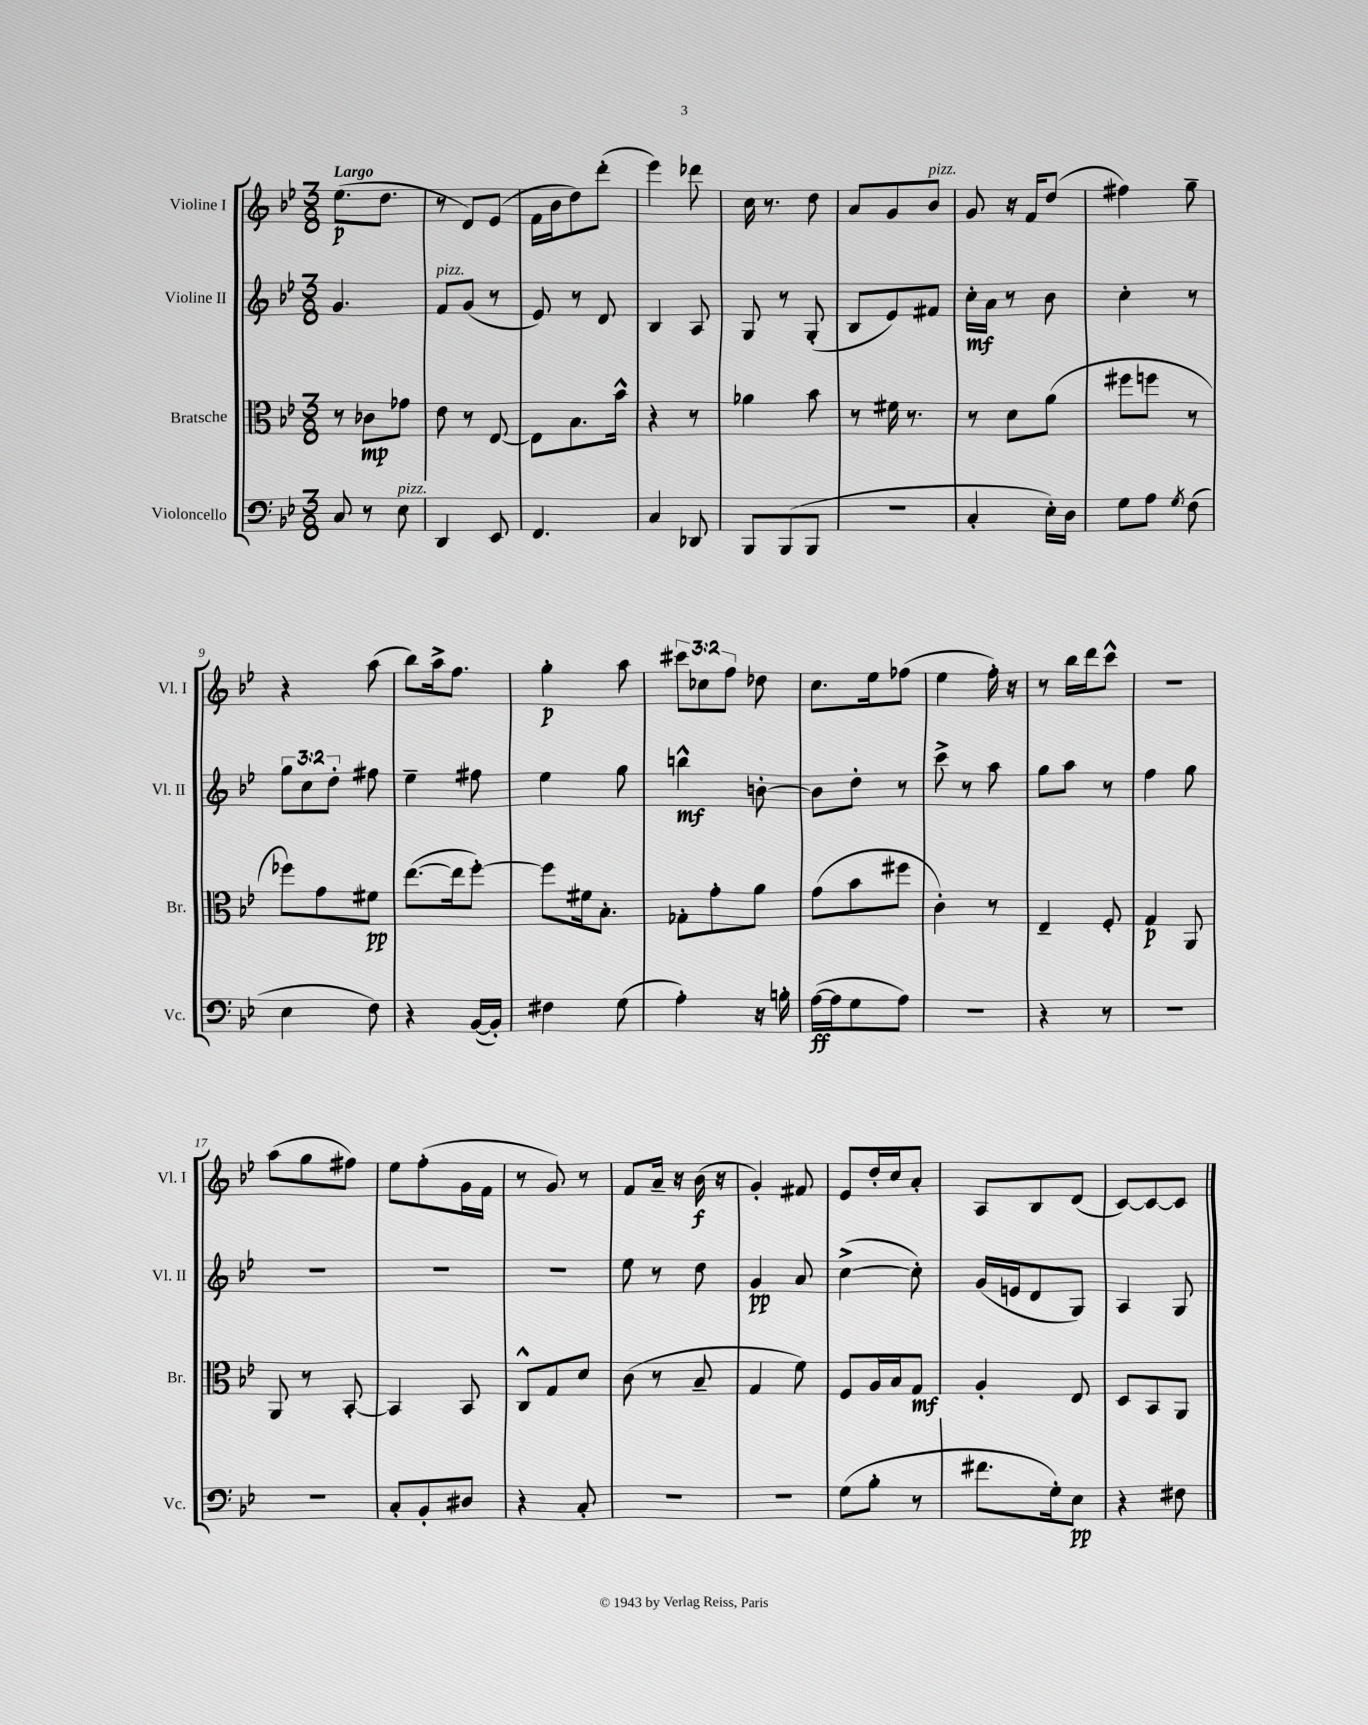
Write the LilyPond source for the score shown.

<<
\new StaffGroup <<
\new Staff = "s0" \with { instrumentName = "Violine I" shortInstrumentName = "Vl. I" } {
    \clef treble \key bes \major \numericTimeSignature \time 3/8 \override Staff.TupletNumber.text = #tuplet-number::calc-fraction-text \tempo "Largo"
    \autoBeamOff ees''8.[\p( d''8.] |
    r8 d'8[) ees'8]( |
    f'16[ bes'16 d''8) d'''8]-.( |
    ees'''4) des'''8 |
    c''16 r8. d''8 |
    a'8[ g'8 bes'8]^\markup { \italic "pizz." } |
    g'8 r16 f'16[ d''8]( |
    fis''4) g''8-- |
    r4 a''8( |
    bes''8[) a''16-> f''8.] |
    g''4-.\p a''8 |
    \tuplet 3/2 { cis'''8[ ces''8 f''8] } des''8 |
    c''8.[ ees''16 fes''8]( |
    ees''4 f''16-.) r16 |
    r8 bes''16[ d'''16 c'''8]-^ |
    R4. |
    a''8[( g''8 fis''8]) |
    ees''8[ f''8-.( g'16 f'16] |
    r8 g'8) r8 |
    f'8[ a'16]-- r16 bes'16\f( r16 |
    g'4-.) fis'8 |
    ees'8[ d''16-. c''16 a'8]-. |
    a8[ bes8 d'8]( |
    c'8[~) c'8~ c'8] \bar "|." |
}
\new Staff = "s1" \with { instrumentName = "Violine II" shortInstrumentName = "Vl. II" } {
    \clef treble \key bes \major \numericTimeSignature \time 3/8 \override Staff.TupletNumber.text = #tuplet-number::calc-fraction-text
    \autoBeamOff g'4. |
    f'8[^\markup { \italic "pizz." } g'8]( r8 |
    ees'8) r8 d'8 |
    bes4 a8 |
    g8 r8 g8-.( |
    bes8[ ees'8) fis'8] |
    c''16[-.\mf a'16] r8 bes'8 |
    c''4-. r8 |
    \tuplet 3/2 { g''8[ c''8 d''8]-. } fis''8 |
    ees''4-- fis''8 |
    ees''4 g''8 |
    b''4-^\mf b'8~-. |
    b'8[ d''8]-. r8 |
    c'''8-> r8 a''8 |
    g''8[ a''8] r8 |
    f''4 g''8 |
    R4. |
    R4. |
    R4. |
    ees''8 r8 d''8 |
    g'4\pp a'8 |
    c''4~->( c''8-.) |
    g'16[( e'16 d'8 g8]) |
    a4 g8 \bar "|." |
}
\new Staff = "s2" \with { instrumentName = "Bratsche" shortInstrumentName = "Br." } {
    \clef alto \key bes \major \numericTimeSignature \time 3/8
    \autoBeamOff r8 ces'8[\mp ges'8] |
    ees'8 r8 ees8~ |
    ees8[ bes8. bes'16]-^ |
    r4 r8 |
    aes'4 bes'8 |
    r8 fis'16 r8. |
    r8 d'8[ a'8]( |
    fis''8[ f''8] r8 |
    fes''8[) g'8 fis'8]\pp |
    ees''8.[~( ees''16 f''8]~-.) |
    f''8[ fis'16 bes8.]-. |
    ges8[-. g'8-. a'8] |
    g'8[( bes'8 fis''8] |
    c'4-.) r8 |
    ees4-- f8-. |
    g4\p a,8 |
    a,8 r8 bes,8~-. |
    bes,4 bes,8 |
    c8[-^ g8 d'8] |
    c'8( r8 bes8-- |
    g4 f'8) |
    f8[ a16 bes16 g8]\mf |
    a4-. ees8 |
    d8[ bes,8 a,8] \bar "|." |
}
\new Staff = "s3" \with { instrumentName = "Violoncello" shortInstrumentName = "Vc." } {
    \clef bass \key bes \major \numericTimeSignature \time 3/8
    \autoBeamOff c8 r8 ees8^\markup { \italic "pizz." } |
    d,4 ees,8 |
    f,4. |
    c4 des,8 |
    bes,,8[ bes,,8( bes,,8] |
    R4. |
    c4-. ees16[-.) d16] |
    g8[ a8] \acciaccatura { g8 } f8( |
    ees4 f8) |
    r4 bes,16[~( bes,16]-.) |
    fis4 g8( |
    a4-.) r16 b16-. |
    a16[~\ff( a16 g8 a8]) |
    R4. |
    r4 r8 |
    R4. |
    R4. |
    c8[-. bes,8-. dis8] |
    r4 c8-. |
    R4. |
    R4. |
    g8[( bes8]-. r8 |
    fis'8.[ g16-.) ees8]\pp |
    r4 fis8 \bar "|." |
}
>>
>>
